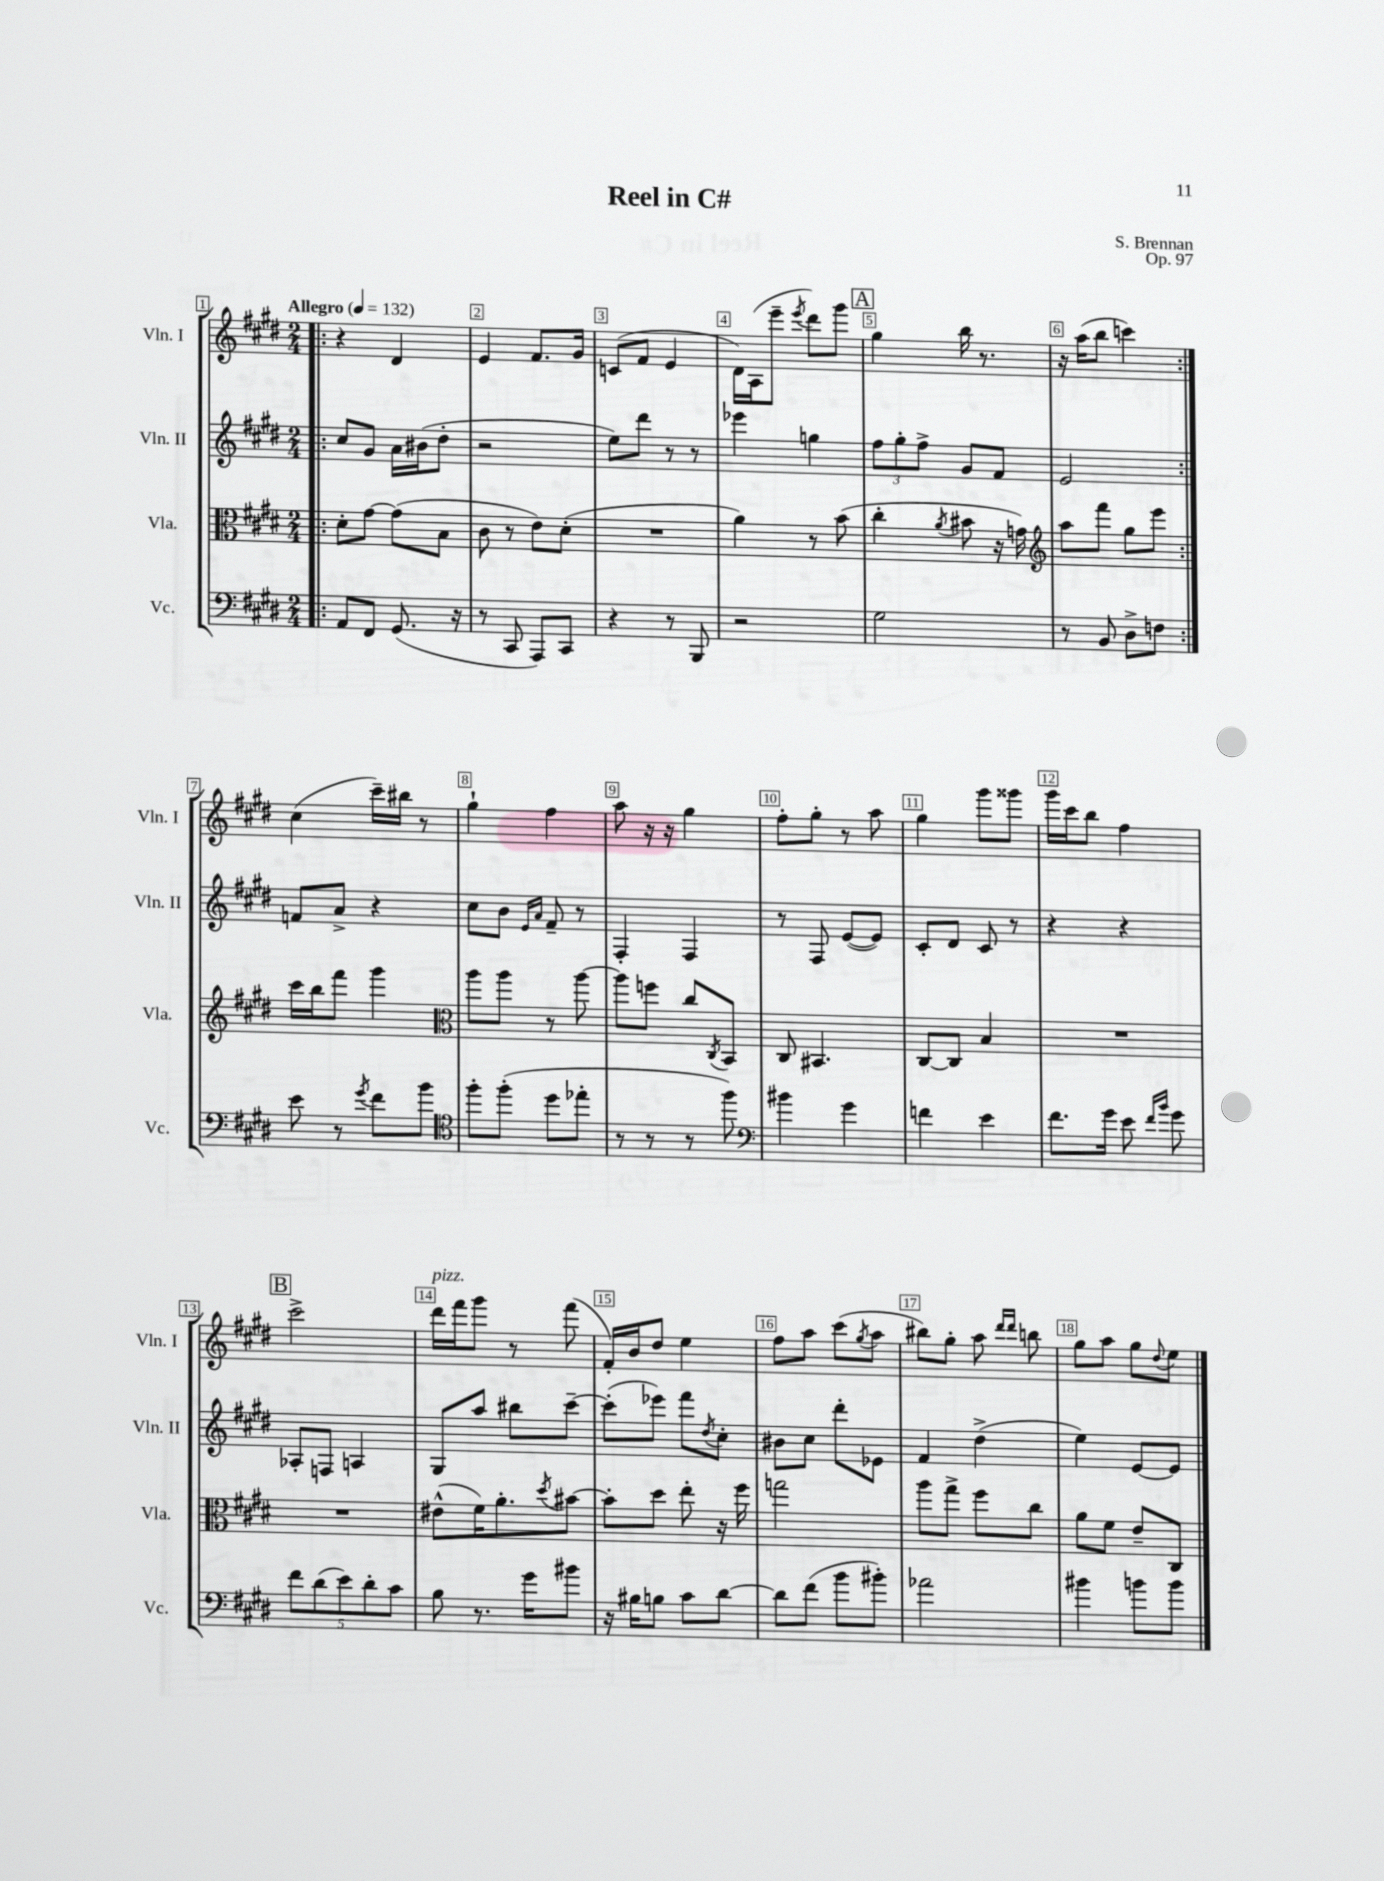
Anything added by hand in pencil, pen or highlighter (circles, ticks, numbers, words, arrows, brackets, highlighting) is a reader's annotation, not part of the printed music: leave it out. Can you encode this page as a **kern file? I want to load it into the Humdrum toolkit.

**kern	**kern	**kern	**kern
*part4	*part3	*part2	*part1
*staff4	*staff3	*staff2	*staff1
*I"Vc.	*I"Vla.	*I"Vln. II	*I"Vln. I
*I'Vc.	*I'Vla.	*I'Vln. II	*I'Vln. I
*clefF4	*clefC3	*clefG2	*clefG2
*k[f#c#g#d#]	*k[f#c#g#d#]	*k[f#c#g#d#]	*k[f#c#g#d#]
*M2/4	*M2/4	*M2/4	*M2/4
*MM132	*MM132	*MM132	*MM132
=1!|:	=1!|:	=1!|:	=1!|:
!	!	!	!LO:TX:a:B:t=Allegro
8AA/L	8d#'\L	8cc#/L	4r
8FF#/J	[8g#\J	8g#/J	.
(8.GG#/	(8g#\L]	16a\LL	4d#/
.	.	(16b#X\J	.
.	8B\J	8dd#'\J	.
16r	.	.	.
=2	=2	=2	=2
8r	8c#\	2r	4e/
8CC#/	8r	.	.
8AAA/L)	8e\L)	.	8.f#/L
8CC#/J	(8d#'\J	.	.
.	.	.	16g#/Jk
=3	=3	=3	=3
4r	2r	8ee\L)	(8cn/L
.	.	8ddd#\J	8f#/J
8r	.	8r	4e/
8BBB/	.	8r	.
=4	=4	=4	=4
2r	4a\)	4eee-X\	16d#\LL)
.	.	.	(16A\J
.	.	.	8eee~\J
.	.	.	8qeee/
.	8r	4ggn\	8ddd#\L)
.	(8b\	.	8ggg#\J
!!LO:REH:place=s1:t=A
=5	=5	=5	=5
2G#\	4cc#'\	12ff#\L	4gg#\
.	.	12gg#'\	.
.	.	12ff#^\J	.
.	8qa/	.	.
.	8b#X\	8g#/L	16bb\
.	.	.	8.r
.	16r	8f#/J	.
.	16gn\)	.	.
=6	=6	=6	=6
*	*clefG2	*	*
8r	8aa\L	2e/	16r
.	.	.	(16aa\KL
8BB/	8fff#\J	.	8bb\J
8D#^\L	8gg#\L	.	4cccn\)
8Fn\J	8eee\J	.	.
!!LO:LB:g=z
=7:|!	=7:|!	=7:|!	=7:|!
8e\	16ccc#\LL	8fn/L	(4cc#\
.	16bb\J	.	.
8r	8fff#\J	8a^/J	.
8qg#/	.	.	.
8f#\L	4ggg#\	4r	16ccc#~\LL)
.	.	.	16bb#X\JJ
8b\J	.	.	8r
=8	=8	=8	=8
*clefC4	*clefC3	*	*
8ff#'\L	8aa\L	8cc#\L	4gg#`\
(8ff#'\J	8aa\J	8b\J	.
.	.	16qqe/LL	.
.	.	16qqa/JJ	.
8dd#\L	8r	8f#~/	4ff#\
8ee-X'\J	[8aa\	8r	.
=9	=9	=9	=9
8r	8aa\L]	4F#'/	8aa\
8r	8ffn\J	.	16r
.	.	.	16r
8r	8cc#/L	4F#/	4gg#\
.	8qC#/	.	.
8ff#\)	8BB/J	.	.
=10	=10	=10	=10
*clefF4	*	*	*
4b#X\	8C#/	8r	8ff#'\L
.	4.BB#X/	8F#/	8gg#'\J
4g#\	.	([8e/L	8r
.	.	8e/J])	8aa\
=11	=11	=11	=11
4fn\	[8C#/L	8c#'/L	4gg#\
.	8C#/J]	8d#/J	.
4e\	4B/	8c#/	8ggg#\L
.	.	8r	8ggg##X\J
=12	=12	=12	=12
8.f#\L	2r	4r	16ggg#\LL
.	.	.	16ccc#\J
.	.	.	8bb\J
16g#\Jk	.	.	.
8e\	.	4r	4ff#\
16qqf#/LL	.	.	.
16qqb/JJ	.	.	.
8g#\	.	.	.
!!LO:LB:g=z
!!LO:REH:place=s1:t=B
=13	=13	=13	=13
10f#\L	2r	8A-X'/L	2ccc#^\
(10d#\	.	.	.
.	.	8Fn/J	.
10e\)	.	.	.
.	.	4An/	.
10d#'\	.	.	.
10c#\J	.	.	.
=14	=14	=14	=14
!	!	!	!LO:TX:a:i:t=pizz.
8B\	(8e#X^^\L	8G#/L	16ddd#\LL
.	.	.	16fff#\J
8.r	16f#\K)	8aa/J	8ggg#\J
.	8.a'\	.	.
.	.	8bb#X\L	8r
16g#\KL	.	.	.
.	8qdd#/	.	.
8b#X\J	[8b#X\J	[8ccc#~\J	(8fff#\
=15	=15	=15	=15
16r	8b#'\L]	(8ccc#'\L]	16f#'/LL)
16B#X\KL	.	.	16b/J
8Bn\J	8dd#\J	8eee-X\J)	8dd#/J
8c#\L	8ee'\	8fff#\L	4ee\
.	.	8qdd#/	.
[8d#\J	16r	8cc#'\J	.
.	16ff#\	.	.
=16	=16	=16	=16
8d#\L]	2ggn\	8b#X\L	8ff#\L
(8f#\J	.	8cc#\J	8aa\J
8b\L	.	8ddd#'\L	(8ccc#\L
.	.	.	8qgg#/
8b#X'\J)	.	8e-X\J	8aa\J
=17	=17	=17	=17
2a-X\	8aa\L	4f#/	8bb#X\L)
.	8gg#^\J	.	8gg#'\J
.	8ff#\L	(4dd#^\	8aa\
.	.	.	16qqddd#/LL
.	.	.	16qqddd#/JJ
.	8cc#\J	.	8bbn\
=18	=18	=18	=18
4b#X\	8a\L	4ee\)	8gg#\L
.	8f#\J	.	8aa\J
8bn\L	8e~/L	[8e/L	8gg#\L
.	.	.	8qqdd#/
8b\J	8C#/J	8e/J]	8ee\J
==	==	==	==
*-	*-	*-	*-
